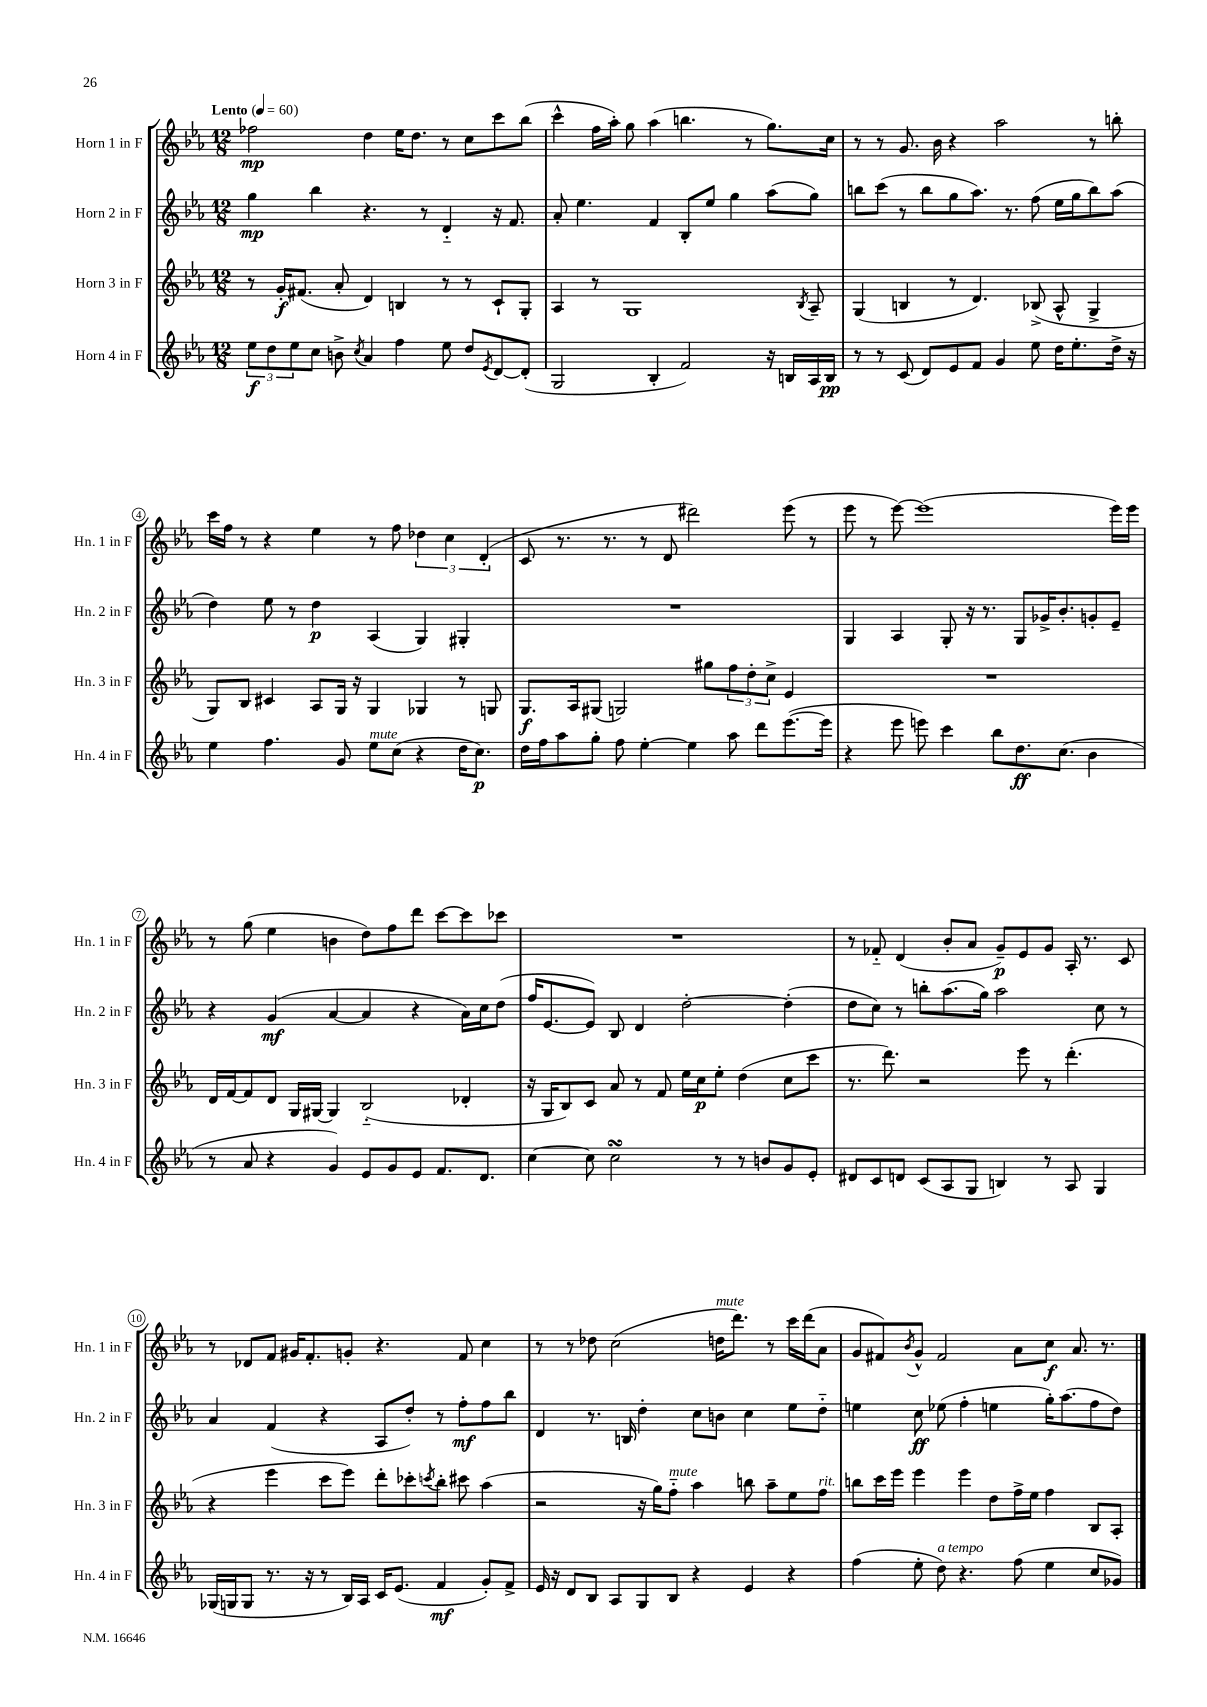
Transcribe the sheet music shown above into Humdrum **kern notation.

**kern	**dynam	**kern	**dynam	**kern	**dynam	**kern	**dynam
*part4	*part4	*part3	*part3	*part2	*part2	*part1	*part1
*staff4	*staff4	*staff3	*staff3	*staff2	*staff2	*staff1	*staff1
*I"Horn 4 in F	*	*I"Horn 3 in F	*	*I"Horn 2 in F	*	*I"Horn 1 in F	*
*I'Hn. 4 in F	*	*I'Hn. 3 in F	*	*I'Hn. 2 in F	*	*I'Hn. 1 in F	*
*clefG2	*	*clefG2	*	*clefG2	*	*clefG2	*
*k[b-e-a-]	*	*k[b-e-a-]	*	*k[b-e-a-]	*	*k[b-e-a-]	*
*M12/8	*	*M12/8	*	*M12/8	*	*M12/8	*
*MM60	*	*MM60	*	*MM60	*	*MM60	*
=1	=1	=1	=1	=1	=1	=1	=1
!	!	!	!	!	!	!LO:TX:a:B:t=Lento	!
12ee-\L	f	8r	.	4gg\	mp	2ff-X\	mp
12dd\	.	.	.	.	.	.	.
.	.	16g'/KL	f	.	.	.	.
12ee-\	.	.	.	.	.	.	.
.	.	(8.f#X/J	.	.	.	.	.
8cc\J	.	.	.	4bb-\	.	.	.
8bn^\	.	8a-'/	.	.	.	.	.
8qcc/	.	.	.	.	.	.	.
4a-/	.	4d/)	.	4.r	.	4dd\	.
4ff\	.	4Bn/	.	.	.	16ee-\KL	.
.	.	.	.	.	.	8.dd\J	.
.	.	.	.	8r	.	.	.
8ee-\	.	8r	.	4d/	.	8r	.
8dd/L	.	8r	.	.	.	8cc\L	.
8qe-/	.	.	.	.	.	.	.
[8d/	.	8c`/L	.	16r	.	8ccc\	.
.	.	.	.	8.f/	.	.	.
(8d'/J]	.	8G'/J	.	.	.	(8bb-\J	.
=2	=2	=2	=2	=2	=2	=2	=2
2G/	.	4A-/	.	8a-'/	.	4ccc^^\	.
.	.	.	.	4.ee-\	.	.	.
.	.	8r	.	.	.	16ff\LL	.
.	.	.	.	.	.	16aa-'\JJ)	.
.	.	1G	.	.	.	8gg\	.
4B-'/	.	.	.	4f/	.	(4aa-\	.
2f/)	.	.	.	8B-'/L	.	4.bbn\	.
.	.	.	.	8ee-/J	.	.	.
.	.	.	.	4gg\	.	.	.
.	.	.	.	.	.	8r	.
16r	.	.	.	(8aa-\L	.	8.gg\L)	.
16Bn/LL	.	.	.	.	.	.	.
.	.	8qB-/	.	.	.	.	.
16A-/	.	8A-~/	.	8gg\J)	.	.	.
16B/JJ	pp	.	.	.	.	16cc\Jk	.
=3	=3	=3	=3	=3	=3	=3	=3
8r	.	(4G/	.	8bbn\L	.	8r	.
8r	.	.	.	(8ccc\J	.	8r	.
(8c/	.	4Bn/	.	8r	.	8.g/	.
8d/L)	.	.	.	8bb\L	.	.	.
.	.	.	.	.	.	16b-\	.
8e-/	.	8r	.	8gg\	.	4r	.
8f/J	.	4.d/)	.	8.aa-\J)	.	.	.
4g/	.	.	.	.	.	2aa-\	.
.	.	.	.	8.r	.	.	.
8ee-\	.	(8B-X^/	.	(8ff\	.	.	.
16dd\KL	.	8A-^^/	.	16ee-\LL	.	.	.
8.ee-'\	.	.	.	16gg\J	.	.	.
.	.	4G^/	.	8bb\)	.	8r	.
16dd^\Jk	.	.	.	(8aa-\J	.	8bbn'\	.
16r	.	.	.	.	.	.	.
!!LO:LB:g=z
=4	=4	=4	=4	=4	=4	=4	=4
4ee-\	.	8G/L)	.	4dd\)	.	16ccc\LL	.
.	.	.	.	.	.	16ff\JJ	.
.	.	8B-/J	.	.	.	8r	.
4.ff\	.	4c#X/	.	8ee-\	.	4r	.
.	.	.	.	8r	.	.	.
.	.	8A-/L	.	4dd\	p	4ee-\	.
8g/	.	16G/Jk	.	.	.	.	.
.	.	16r	.	.	.	.	.
!LO:TX:a:i:t=mute	!	!	!	!	!	!	!
8ee-\L	.	4G/	.	(4A-/	.	8r	.
(8cc\J	.	.	.	.	.	8ff\	.
4r	.	4G-X/	.	4G/)	.	6dd-X\	.
.	.	.	.	.	.	6cc\	.
16dd\KL	.	8r	.	4G#X'/	.	.	.
8.cc\J)	p	.	.	.	.	.	.
.	.	.	.	.	.	(6d'/	.
.	.	8Gn/	.	.	.	.	.
=5	=5	=5	=5	=5	=5	=5	=5
16dd\LL	.	8.G/L	f	1.r	.	8c/	.
16ff\J	.	.	.	.	.	.	.
8aa-\	.	.	.	.	.	8.r	.
.	.	16A-/k	.	.	.	.	.
8gg'\J	.	(8G#X/J	.	.	.	.	.
.	.	.	.	.	.	8.r	.
8ff\	.	2Gn/)	.	.	.	.	.
[4ee-'\	.	.	.	.	.	8r	.
.	.	.	.	.	.	8d/	.
4ee-\]	.	.	.	.	.	2ddd#X\)	.
.	.	8gg#X\L	.	.	.	.	.
8aa-\	.	12ff\	.	.	.	.	.
.	.	12dd'\	.	.	.	.	.
8ddd\L	.	.	.	.	.	.	.
.	.	12cc^\J	.	.	.	.	.
([8.eee-\	.	4e-/	.	.	.	(8eee-\	.
.	.	.	.	.	.	8r	.
16eee-\Jk]	.	.	.	.	.	.	.
=6	=6	=6	=6	=6	=6	=6	=6
4r	.	1.r	.	4G/	.	8eee-\	.
.	.	.	.	.	.	8r	.
8eee-\	.	.	.	4A-/	.	[8eee-\)	.
8eeen\)	.	.	.	.	.	(1eee-]	.
4ccc\	.	.	.	8G'/	.	.	.
.	.	.	.	16r	.	.	.
.	.	.	.	8.r	.	.	.
8bb-\L	.	.	.	.	.	.	.
8.dd\	ff	.	.	8G/L	.	.	.
.	.	.	.	16g-X^/K	.	.	.
(8.cc\J	.	.	.	8.b-'/	.	.	.
4b-\	.	.	.	8gn'/	.	.	.
.	.	.	.	8e-~/J	.	16eee-\LL)	.
.	.	.	.	.	.	16eee-\JJ	.
!!LO:LB:g=z
=7	=7	=7	=7	=7	=7	=7	=7
8r	.	16d/LL	.	4r	.	8r	.
.	.	[16f/J	.	.	.	.	.
8a-/	.	8f/]	.	.	.	(8gg\	.
4r	.	8d/J	.	(4g/	mf	4ee-\	.
.	.	16G/LL	.	.	.	.	.
.	.	[16G#X/JJ	.	.	.	.	.
4g/)	.	4G#/]	.	[4a-/	.	4bn\	.
8e-/L	.	(2B-/	.	4a-/]	.	8dd\L)	.
8g/	.	.	.	.	.	8ff\	.
8e-/J	.	.	.	4r	.	8ddd\J	.
8.f/L	.	.	.	.	.	[8ccc\L	.
.	.	4d-X'/	.	16a-\LL)	.	8ccc\]	.
8.d/J	.	.	.	16cc\J	.	.	.
.	.	.	.	(8dd\J	.	8ccc-X\J	.
=8	=8	=8	=8	=8	=8	=8	=8
[4cc\	.	16r	.	16ff/KL	.	1.r	.
.	.	16G/KL	.	[8.e-/	.	.	.
.	.	8B-/)	.	.	.	.	.
8cc\]	.	8c/J	.	8e-/J])	.	.	.
2ccsSSS\	.	8a-/	.	8B-/	.	.	.
.	.	8r	.	4d/	.	.	.
.	.	8f/	.	.	.	.	.
.	.	16ee-\LL	.	[2dd'\	.	.	.
.	.	16cc\J	p	.	.	.	.
8r	.	8ee-'\J	.	.	.	.	.
8r	.	(4dd\	.	.	.	.	.
8bn/L	.	.	.	.	.	.	.
8g/	.	8cc\L	.	(4dd'\]	.	.	.
8e-'/J	.	8ccc\J	.	.	.	.	.
=9	=9	=9	=9	=9	=9	=9	=9
8d#X/L	.	8.r	.	8dd\L	.	8r	.
8c/	.	.	.	8cc\J)	.	8f-X/	.
.	.	8.ddd\)	.	.	.	.	.
8dn/J	.	.	.	8r	.	(4d/	.
(8c/L	.	2r	.	8bbn'\L	.	.	.
8A-/	.	.	.	(8.aa-\	.	8b-'/L	.
8G/J	.	.	.	.	.	8a-/J	.
.	.	.	.	16gg\Jk)	.	.	.
4Bn/)	.	.	.	2aa-\	.	8g~/L)	p
.	.	8eee-\	.	.	.	8e-/	.
8r	.	8r	.	.	.	8g/J	.
8A-/	.	(4.ddd'\	.	.	.	16A-'/	.
.	.	.	.	.	.	8.r	.
4G/	.	.	.	8cc\	.	.	.
.	.	.	.	8r	.	8c/	.
!!LO:LB:g=z
=10	=10	=10	=10	=10	=10	=10	=10
(16G-X/LL	.	4r	.	4a-/	.	8r	.
16Gn/J	.	.	.	.	.	.	.
8G/J	.	.	.	.	.	8d-X/L	.
8.r	.	4eee-\	.	(4f/	.	8f/J	.
.	.	.	.	.	.	16g#X/KL	.
16r	.	.	.	.	.	8.f'/	.
8r	.	8ccc\L	.	4r	.	.	.
16B-/LL)	.	8eee-\J)	.	.	.	8gn'/J	.
16A-/JJ	.	.	.	.	.	.	.
16c/KL	.	8ddd'\L	.	8A-/L	.	4.r	.
(8.e-/J	.	.	.	.	.	.	.
.	.	8ccc-X'\	.	8dd'/J)	.	.	.
.	.	8qcccn/	.	.	.	.	.
4f/	mf	8bb-'\J	.	8r	.	.	.
.	.	8ccc#X\	.	8ff'\L	mf	8f/	.
8g'/L)	.	(4aa-\	.	8ff\	.	4cc\	.
8f^/J	.	.	.	8bb-\J	.	.	.
=11	=11	=11	=11	=11	=11	=11	=11
16e-/	.	2r	.	4d/	.	8r	.
16r	.	.	.	.	.	.	.
8d/L	.	.	.	.	.	8r	.
8B-/J	.	.	.	8.r	.	8dd-X\	.
8A-/L	.	.	.	.	.	(2cc\	.
.	.	.	.	16Bn/	.	.	.
8G/	.	16r	.	4dd'\	.	.	.
.	.	16gg\KL)	.	.	.	.	.
!	!	!LO:TX:a:i:t=mute	!	!	!	!	!
8B-/J	.	8ff\J	.	.	.	.	.
4r	.	4aa-\	.	8cc\L	.	.	.
!	!	!	!	!	!	!LO:TX:a:i:t=mute	!
.	.	.	.	8bn\J	.	16ddn\KL	.
.	.	.	.	.	.	8.ddd\J)	.
4e-/	.	8bbn\	.	4cc\	.	.	.
.	.	8aa-~\L	.	.	.	8r	.
4r	.	8ee-\	.	8ee-\L	.	16ccc\LL	.
.	.	.	.	.	.	(16ddd\J	.
!	!	!LO:TX:a:i:t=rit.	!	!	!	!	!
.	.	8ff\J	.	8dd\J	.	8a-\J	.
=12	=12	=12	=12	=12	=12	=12	=12
(4ff\	.	8bbn\L	.	4een\	.	8g/L	.
.	.	16ccc\L	.	.	.	8f#X/)	.
.	.	16eee-\JJ	.	.	.	.	.
.	.	.	.	.	.	8qb-/	.
8ee-'\	.	4eee-\	.	8cc\	ff	8g^^/J	.
!LO:TX:a:i:t=a tempo	!	!	!	!	!	!	!
8dd\)	.	.	.	(8ee-X\	.	2f#/	.
4.r	.	4eee-\	.	4ff'\	.	.	.
.	.	8dd\L	.	4een\	.	.	.
(8ff\	.	16ff^\L	.	.	.	8a-\L	.
.	.	16ee-\JJ	.	.	.	.	.
4ee-\	.	4ff\	.	16gg'\KL)	.	8cc\J	f
.	.	.	.	(8.aa-\	.	.	.
.	.	.	.	.	.	8.a-/	.
8cc/L	.	8B-/L	.	8ff\	.	.	.
.	.	.	.	.	.	8.r	.
8g-X/J)	.	8A-'/J	.	8dd\J)	.	.	.
==	==	==	==	==	==	==	==
*-	*-	*-	*-	*-	*-	*-	*-
